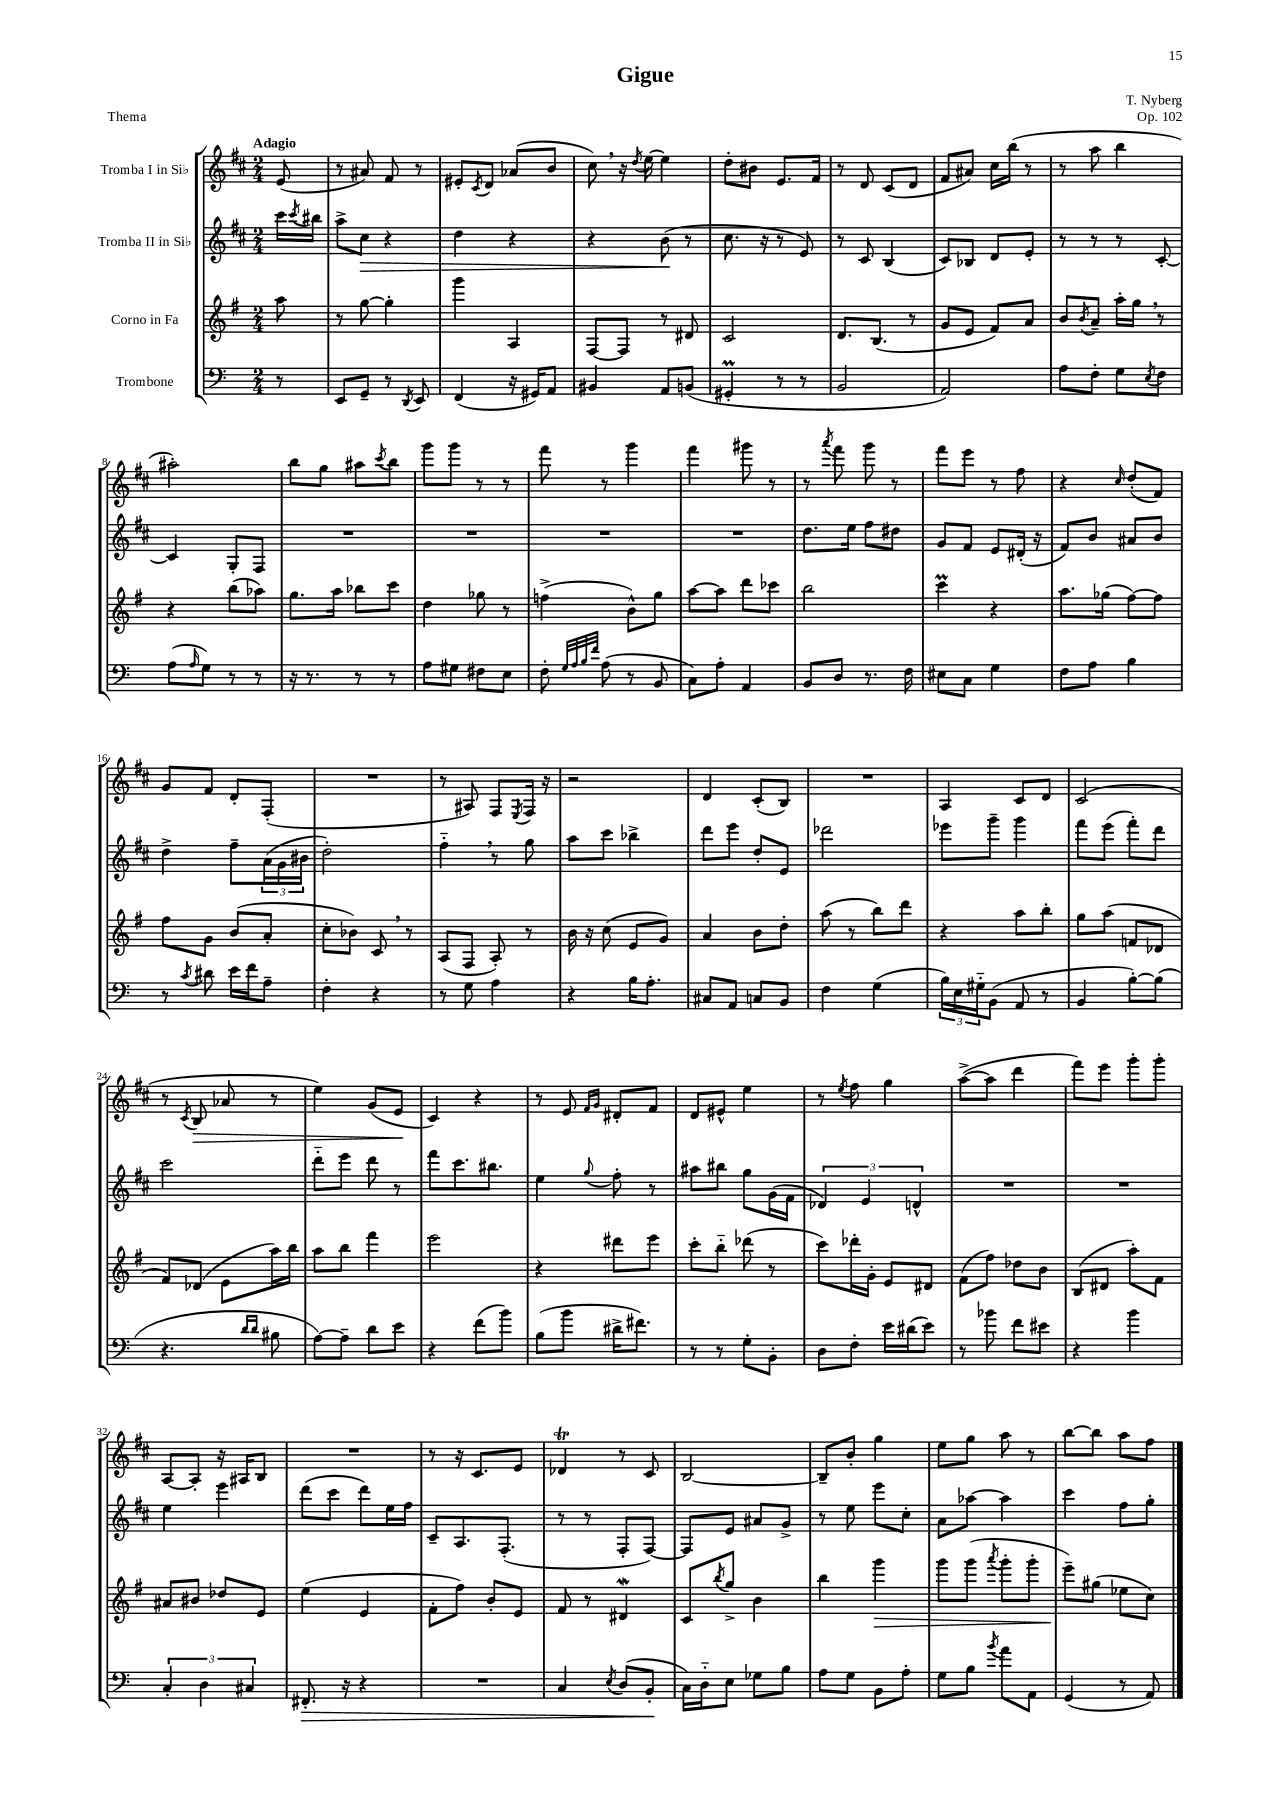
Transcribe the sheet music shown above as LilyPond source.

\header { title = "Gigue" composer = "T. Nyberg" opus = "Op. 102" piece = "Thema" }
<<
\new StaffGroup <<
\new Staff = "s0" \with { instrumentName = "Tromba I in Sib" } {
    \clef treble \key d \major \numericTimeSignature \time 2/4 \partial 8 \tempo "Adagio"
    e'8( |
    r8 ais'8) fis'8 r8 |
    eis'8-. \acciaccatura { cis'8 } d'8 aes'8( b'8 |
    cis''8) \breathe r16 \acciaccatura { d''8 } e''16~ e''4 |
    d''8-. bis'8 e'8. fis'16 |
    r8 d'8 cis'8( d'8 |
    fis'8 ais'8) cis''16 b''16( r8 |
    r8 a''8 b''4 |
    ais''2-.) |
    b''8 g''8 ais''8 \acciaccatura { cis'''8 } b''8 |
    g'''8 g'''8 r8 r8 |
    fis'''8 r8 g'''4 |
    fis'''4 gis'''8 r8 |
    r8 \acciaccatura { a'''8 } fis'''8 g'''8 r8 |
    fis'''8 e'''8 r8 fis''8 |
    r4 \grace { cis''16 } d''8-.( fis'8) |
    g'8 fis'8 d'8-. fis8-.( |
    R2 |
    r8 ais8) fis8 \acciaccatura { e8 } fis16 r16 |
    r2 |
    d'4 cis'8-.( b8) |
    R2 |
    a4 cis'8 d'8 |
    cis'2( |
    r8 \acciaccatura { cis'8 } b8\> aes'8 r8 |
    e''4) g'8( e'8\! |
    cis'4) r4 |
    r8 e'8 \grace { fis'16 g'16 } dis'8-. fis'8 |
    d'8 eis'8-^ e''4 |
    r8 \acciaccatura { e''8 } fis''8 g''4 |
    a''8~->( a''8 d'''4 |
    fis'''8) e'''8 g'''8-. g'''8-. |
    a8~ a8-. r16 ais16 b8 |
    R2 |
    r8 r16 cis'8. e'8 |
    des'4\trill r8 cis'8 |
    b2~ |
    b8-- b'8-. g''4 |
    e''8 g''8 a''8 r8 |
    b''8~ b''8 a''8 fis''8 \bar "|." |
}
\new Staff = "s1" \with { instrumentName = "Tromba II in Sib" } {
    \clef treble \key d \major \numericTimeSignature \time 2/4 \partial 8
    cis'''16 \acciaccatura { cis'''8 } bis''16 |
    a''8-> cis''8\> r4 |
    d''4 r4 |
    r4 b'8\!( r8 |
    cis''8. r16 r8 e'8) |
    r8 cis'8 b4( |
    cis'8) bes8 d'8 e'8-. |
    r8 r8 r8 cis'8~-. |
    cis'4 g8-. fis8 |
    R2 |
    R2 |
    R2 |
    R2 |
    d''8. e''16 fis''8 dis''8 |
    g'8 fis'8 e'8 dis'16-.( r16 |
    fis'8) b'8 ais'8 b'8 |
    d''4-> fis''8-- \tuplet 3/2 { a'16( g'16 bis'16 } |
    d''2-.) |
    fis''4-_ \breathe r8 g''8 |
    a''8 cis'''8 bes''4-> |
    d'''8 e'''8 d''8-. e'8 |
    des'''2 |
    ees'''8 g'''8-- g'''4 |
    fis'''8 e'''8( fis'''8-.) d'''8 |
    cis'''2 |
    d'''8-_ e'''8 d'''8 r8 |
    fis'''8 cis'''8. bis''8. |
    e''4 \appoggiatura { g''8 } fis''8-. r8 |
    ais''8 bis''8 g''8 g'16( fis'16 |
    \tuplet 3/2 { des'4) e'4 d'4-^ } |
    R2 |
    R2 |
    e''4 e'''4 |
    d'''8( cis'''8 d'''8) e''16 fis''16 |
    cis'8-- a8. fis8.-.( |
    r8 r8 fis8-. fis8~) |
    fis8 e'8 ais'8 g'8-> |
    r8 e''8 e'''8 cis''8-. |
    a'8 aes''8~ aes''4 |
    cis'''4 fis''8 g''8-. \bar "|." |
}
\new Staff = "s2" \with { instrumentName = "Corno in Fa" } {
    \clef treble \key g \major \numericTimeSignature \time 2/4 \partial 8
    a''8 |
    r8 g''8~ g''4-. |
    g'''4 a4 |
    fis8~ fis8 r8 dis'8 |
    c'2 |
    d'8. b8.( r8 |
    g'8 e'8 fis'8) a'8 |
    b'8 \acciaccatura { b'8 } a'8-- a''16-. g''16 \breathe r8 |
    r4 b''8( aes''8) |
    g''8. a''16 bes''8 c'''8 |
    d''4 ges''8 r8 |
    f''4->( b'8-^) g''8 |
    a''8~ a''8 d'''8 ces'''8 |
    b''2 |
    c'''4\prall r4 |
    a''8. ges''16( fis''8~) fis''8 |
    fis''8 g'8 b'8( a'8-. |
    c''8-. bes'8) c'8 \breathe r8 |
    a8( fis8 a8-.) r8 |
    b'16 r16 c''8( e'8 g'8) |
    a'4 b'8 d''8-. |
    a''8( r8 b''8) d'''8 |
    r4 a''8 b''8-. |
    g''8 a''8( f'8 des'8 |
    fis'8) des'8( e'8 a''16) b''16 |
    a''8 b''8 fis'''4 |
    e'''2 |
    r4 dis'''8 e'''8 |
    c'''8-. b''8-_ des'''8( r8 |
    c'''8) des'''16-. g'16-. e'8 dis'8 |
    fis'8( fis''8) des''8 b'8 |
    b8( dis'8 a''8-.) fis'8 |
    ais'8 bis'8 des''8 e'8 |
    e''4( e'4 |
    fis'8-. fis''8) b'8-. e'8 |
    fis'8 r8 dis'4\mordent |
    c'8 \acciaccatura { b''8 } g''8-> b'4 |
    b''4 g'''4\> |
    g'''8 g'''8( \acciaccatura { a'''8 } g'''8-. g'''8-. |
    e'''8--\!) gis''8( ees''8 c''8) \bar "|." |
}
\new Staff = "s3" \with { instrumentName = "Trombone" } {
    \clef bass \key c \major \numericTimeSignature \time 2/4 \partial 8
    r8 |
    e,8 g,8-- r8 \acciaccatura { d,8 } e,8 |
    f,4( r16 gis,16) a,8 |
    bis,4 a,8 b,8( |
    gis,4-.\prall r8 r8 |
    b,2 |
    a,2) |
    a8 f8-. g8 \acciaccatura { e8 } f8 |
    a8( \grace { a16 } g8) r8 r8 |
    r16 r8. r8 r8 |
    a8 gis8 fis8 e8 |
    f8-. \grace { g32 a32 b32 f'32 } a8( r8 b,8 |
    c8) a8-. a,4 |
    b,8 d8 r8. f16 |
    eis8 c8 g4 |
    f8 a8 b4 |
    r8 \acciaccatura { c'8 } dis'8 e'16 f'16 a8-- |
    f4-. r4 |
    r8 g8 a4 |
    r4 b16 a8.-. |
    cis8 a,8 c8 b,8 |
    f4 g4( |
    \tuplet 3/2 { b16) e16 gis16-_ } b,8( a,8 r8 |
    b,4 b8~-.) b8( |
    r4. \grace { d'16 d'16 } bis8 |
    a8~) a8-- d'8 e'8 |
    r4 f'8( b'8) |
    b8( b'8 dis'16-> fis'8.) |
    r8 r8 g8-. b,8-. |
    d8 f8-. e'16 dis'16( e'8) |
    r8 bes'8 f'8 eis'8 |
    r4 b'4 |
    \tuplet 3/2 { c4-. d4 cis4 } |
    fis,8.-.\> r16 r4 |
    R2 |
    c4 \acciaccatura { e8 } d8( b,8-.\! |
    c16) d16-_ e8 ges8 b8 |
    a8 g8 b,8 a8-. |
    g8 b8 \acciaccatura { b'8 } a'8 a,8 |
    g,4( r8 a,8) \bar "|." |
}
>>
>>
